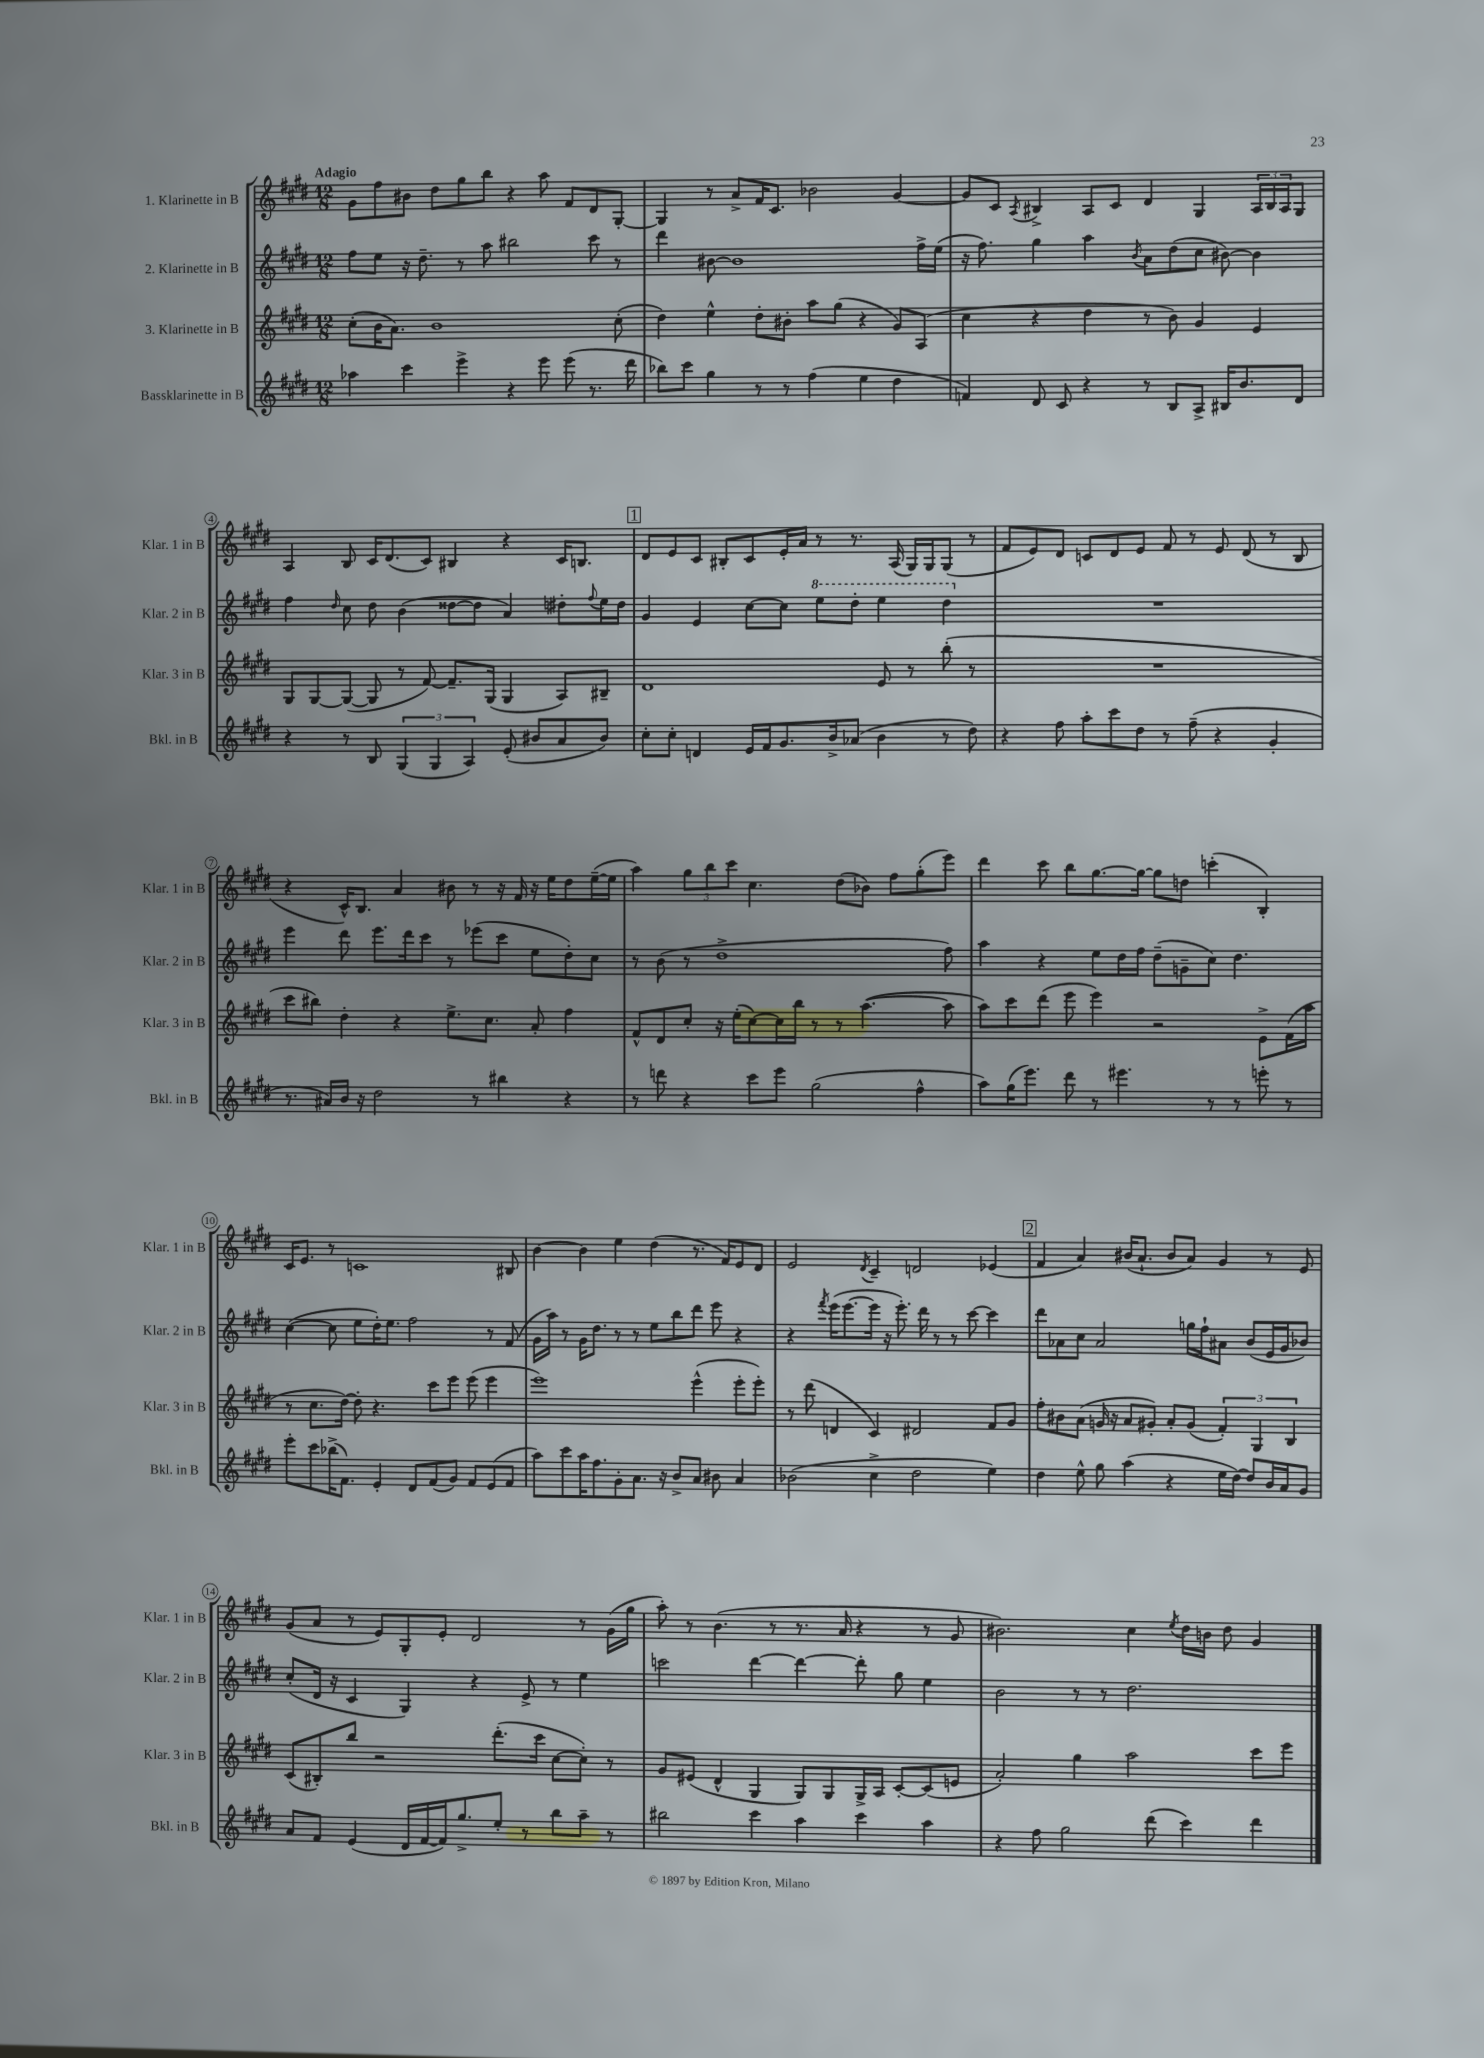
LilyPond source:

<<
\new StaffGroup <<
\new Staff = "s0" \with { instrumentName = "1. Klarinette in B" shortInstrumentName = "Klar. 1 in B" } {
    \clef treble \key e \major \numericTimeSignature \time 12/8 \tempo "Adagio"
    gis'8 fis''8 bis'8 dis''8 gis''8 b''8 r4 a''8 fis'8 dis'8 gis8~-. |
    gis4 r8 a'8-> fis'16 cis'8. bes'2 gis'4~ |
    gis'8 cis'8 \acciaccatura { a8 } bis4-> a8 cis'8 dis'4 gis4 \tuplet 3/2 { a16 bis16 a16 } gis8 |
    a4 b8 cis'16 dis'8.( cis'8) bis4 r4 cis'16 b8. |
    \mark \markup { \box "1" } dis'8 e'8 cis'8 bis8-. cis'8 e'16-. a'16 r8 r8. a16( gis16) gis16 gis8( r8 |
    fis'8 e'8) dis'8 c'8 dis'8 e'8 fis'8 r8 e'8 dis'8( r8 b8 |
    r4 cis'16-^) b8. a'4 bis'8 r8 r16 fis'16 r16 e''16 dis''8 e''16~--( e''16 |
    a''4) \tuplet 3/2 { gis''8 b''8 cis'''8 } cis''4. dis''8( bes'8) fis''8 gis''8-.( e'''8) |
    dis'''4 cis'''8 b''8 gis''8.~ gis''16~ gis''8 d''8 c'''4-.( b4-.) |
    cis'16 e'8. r8 c'1 bis8 |
    b'4~ b'4 e''4 dis''4( r8. fis'16) e'8 dis'8 |
    e'2 \acciaccatura { dis'8 } cis'4-- d'2 ees'4( |
    \mark \markup { \box "2" } fis'4 a'4) bis'16( a'8.-! bis'8 a'8) gis'4 r8 e'8 |
    gis'8( a'8 r8 e'8) gis8-. e'8-. dis'2 r8 gis'16( gis''16 |
    a''8-.) r8 b'4.( r8 r8. a'16 r4 r8 gis'8 |
    bis'2.) cis''4 \acciaccatura { e''8 } dis''16 b'16 dis''8 gis'4 \bar "|." |
}
\new Staff = "s1" \with { instrumentName = "2. Klarinette in B" shortInstrumentName = "Klar. 2 in B" } {
    \clef treble \key e \major \numericTimeSignature \time 12/8
    fis''8 e''8 r16 dis''8.-- r8 a''8 bis''2 cis'''8 r8 |
    dis'''4 bis'8~ bis'1 fis''16-> e''16( |
    r16 fis''8.) gis''4 a''4 \acciaccatura { b'8 } a'8 dis''8( cis''8 bis'8~) bis'4 |
    fis''4 \grace { dis''16 } cis''8 dis''8 b'4( disis''8~ disis''8 a'4) dis''8-. \appoggiatura { fis''8 } e''16 dis''16 |
    \mark \markup { \box "1" } gis'4 e'4 cis''8~ cis''8 \ottava #1 e'''8 dis'''8-. e'''4 dis'''4 \ottava #0 |
    R1. |
    e'''4 dis'''8 e'''8. dis'''16 cis'''8 r8 ees'''8( cis'''8 e''8 dis''8-.) cis''8 |
    r8 b'8( r8 dis''1-> fis''8) |
    a''4 r4 e''8 dis''16 fis''16 dis''8--( g'8-- cis''8) dis''4. |
    cis''4~( cis''8 e''8 dis''16-.) e''8. fis''2 r8 fis'8( |
    gis'16 a''16) r8 gis'16 dis''8. r8 r8 e''8 b''8 dis'''8 e'''8 r4 |
    r4 \acciaccatura { fis'''8 } e'''16( e'''8.~ e'''16 r16 e'''8.-.) dis'''16 r8 r8 cis'''8~ cis'''4 |
    \mark \markup { \box "2" } dis'''8 aes'8 cis''8 aes'2 g''16 fis''16-! ais'8 b'8( e'16 gis'16 bes'8) |
    cis''8-.( dis'16 r16 cis'4 gis4) r4 e'8-> r8 e''4 |
    c'''2 dis'''4~ dis'''4~ dis'''8-. gis''8 e''4 |
    b'2 r8 r8 dis''2. \bar "|." |
}
\new Staff = "s2" \with { instrumentName = "3. Klarinette in B" shortInstrumentName = "Klar. 3 in B" } {
    \clef treble \key e \major \numericTimeSignature \time 12/8
    cis''8-.( b'16 a'8.) b'1 cis''8-.( |
    dis''4) e''4-^ dis''8-. bis'8-. a''8 gis''8( r4 gis'8) a8( |
    cis''4 r4 dis''4 r8 b'8) gis'4 e'4 |
    gis8 gis8~ gis8~( gis8 r8 fis'8~) fis'8.-- gis16( gis4 a8) bis8-- |
    \mark \markup { \box "1" } dis'1 e'8 r8 b''8-.( r8 |
    R1. |
    cis'''8 bis''8) dis''4-. r4 e''8.-> cis''8. a'8-. fis''4 |
    fis'8-^ dis'8 cis''8-. r16 e''16-.( cis''8~) cis''16 b''16 r8 r8 a''4.~( a''8 |
    a''8) cis'''8 dis'''8( e'''8 e'''4) r2 e'8-> fis'16( a''16 |
    r8 cis''8. dis''16~) dis''8-. r4. cis'''8 e'''8 e'''8( e'''4 |
    e'''1) e'''4-^( e'''8-. e'''8-.) |
    r8 dis'''8( d'4 cis'4) dis'2 fis'8 gis'8 |
    \mark \markup { \box "2" } fis''8-. bis'8 a'8( g'16 r16 a'8 gis'8-.) a'8-. gis'8( \tuplet 3/2 { fis'4-.) gis4 b4 } |
    cis'8( bis8-.) b''8 r2 dis'''8.-.( cis'''16 cis''8~ cis''8-.) r8 |
    gis'8 eis'8( dis'4-^ gis4 gis8) gis8 gis16-> a16 cis'8~-. cis'8( e'8 |
    a'2-.) gis''4 a''2 cis'''8 e'''8 \bar "|." |
}
\new Staff = "s3" \with { instrumentName = "Bassklarinette in B" shortInstrumentName = "Bkl. in B" } {
    \clef treble \key e \major \numericTimeSignature \time 12/8
    aes''4 cis'''4 e'''4-> r4 e'''8 e'''8( r8. dis'''16 |
    bes''8) cis'''8 gis''4 r8 r8 fis''4( e''4 dis''4 |
    f'4) dis'8 cis'8 r4 r8 b8 a8-> bis16 b'8. dis'8 |
    r4 r8 b8 \tuplet 3/2 { gis4( gis4 a4) } e'8-.( bis'8 a'8 bis'8) |
    \mark \markup { \box "1" } cis''8-. cis''8-. d'4 e'16 fis'16 gis'8. b'16-> aes'8( b'4 r8 dis''8) |
    r4 fis''8 a''8-. cis'''8 dis''8 r8 fis''8--( r4 gis'4-. |
    r8. ais'16) b'16 r16 dis''2 r8 bis''4 r4 |
    r8 d'''8 r4 cis'''8 e'''8 gis''2( fis''4-^ |
    a''8) gis''16( e'''8.) dis'''8 r8 eis'''4. r8 r8 e'''8-. r8 |
    e'''8-. cis'''8 bes''16->( fis'8.) e'4-. dis'8 fis'8( gis'8) fis'8 e'8( fis'8 |
    a''8) cis'''8 a''16 fis''8. gis'8-. a'8. r16 b'8-> a'8 bis'8 a'4 |
    bes'2( cis''4-> dis''2 e''4) |
    \mark \markup { \box "2" } dis''4 e''8-^ gis''8 a''4( r4 e''16 dis''16~) dis''8 b'16 a'16 gis'8 |
    a'8 fis'8 e'4( dis'16 fis'16~ fis'16) gis''8.-> e''8-. r8 b''8 a''8-- r8 |
    bis''2 cis'''4 a''4 cis'''4 a''4 |
    r4 fis''8 gis''2 dis'''8( cis'''4) dis'''4 \bar "|." |
}
>>
>>
\layout { \context { \Score \override BarNumber.stencil = #(make-stencil-circler 0.1 0.3 ly:text-interface::print) } }
